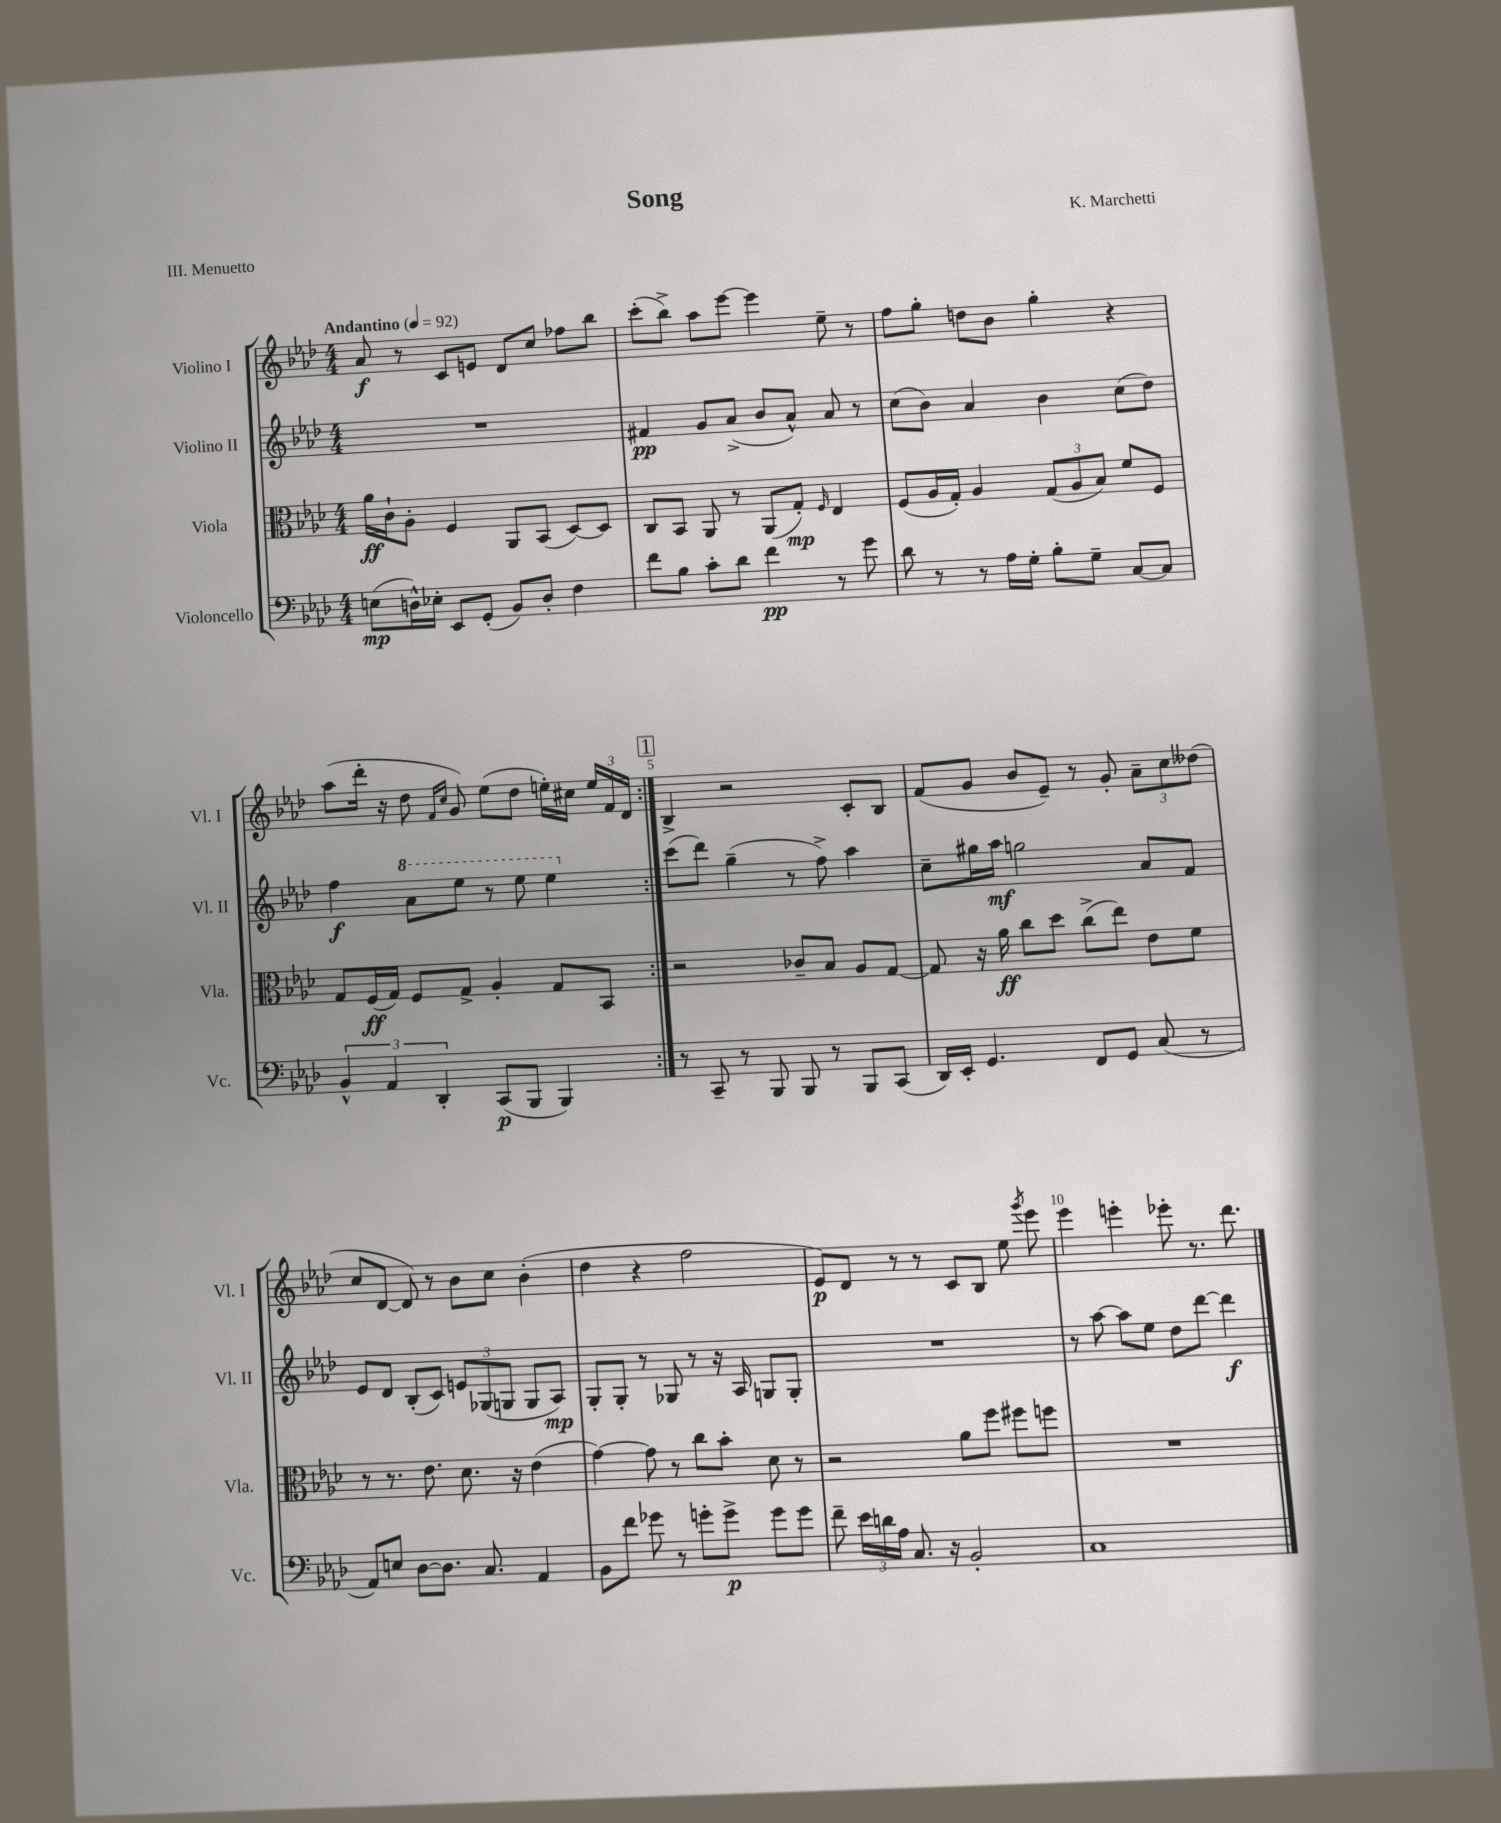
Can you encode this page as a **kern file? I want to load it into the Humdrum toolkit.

**kern	**dynam	**kern	**dynam	**kern	**dynam	**kern	**dynam
*part4	*part4	*part3	*part3	*part2	*part2	*part1	*part1
*staff4	*staff4	*staff3	*staff3	*staff2	*staff2	*staff1	*staff1
*I"Violoncello	*	*I"Viola	*	*I"Violino II	*	*I"Violino I	*
*I'Vc.	*	*I'Vla.	*	*I'Vl. II	*	*I'Vl. I	*
*clefF4	*	*clefC3	*	*clefG2	*	*clefG2	*
*k[b-e-a-d-]	*	*k[b-e-a-d-]	*	*k[b-e-a-d-]	*	*k[b-e-a-d-]	*
*M4/4	*	*M4/4	*	*M4/4	*	*M4/4	*
*MM92	*	*MM92	*	*MM92	*	*MM92	*
=1	=1	=1	=1	=1	=1	=1	=1
!	!	!	!	!	!	!LO:TX:a:B:t=Andantino	!
(8En\L	mp	16a-\LL	ff	1r	.	8a-/	f
.	.	16c`\J	.	.	.	.	.
16Dn^^\L)	.	8A-'\J	.	.	.	8r	.
16E-X'\JJ	.	.	.	.	.	.	.
8EE-/L	.	4F/	.	.	.	8c/L	.
(8GG'/J	.	.	.	.	.	8en/J	.
8BB-/L)	.	8AA-/L	.	.	.	8d-/L	.
8D'/J	.	(8BB-/J	.	.	.	8cc/J	.
4F\	.	[8D-/L)	.	.	.	8ff-X\L	.
.	.	8D-/J]	.	.	.	8bb-\J	.
=2	=2	=2	=2	=2	=2	=2	=2
8f\L	.	8C/L	.	4f#X/	pp	(8ccc'\L	.
8B-\J	.	8BB-/J	.	.	.	8bb-^\J)	.
8c'\L	.	8AA-/	.	8g/L	.	8aa-\L	.
8d-\J	.	8r	.	(8a-^/J	.	[8eee-\J	.
4f\	pp	(8AA-/L	.	8b-/L	.	4eee-\]	.
.	.	8G'/J)	mp	8a-^^/J)	.	.	.
.	.	16qqF/	.	.	.	.	.
8r	.	4E-/	.	8a-/	.	8ee-~\	.
8g\	.	.	.	8r	.	8r	.
=3	=3	=3	=3	=3	=3	=3	=3
8d-\	.	(8F/L	.	(8cc\L	.	8ff\L	.
8r	.	16A-/L	.	8b-\J)	.	8gg'\J	.
.	.	16G'/JJ)	.	.	.	.	.
8r	.	4A-/	.	4a-/	.	8ddn\L	.
16A-\LL	.	.	.	.	.	8b-\J	.
16G'\JJ	.	.	.	.	.	.	.
8B-'\L	.	(12G/L	.	4b-\	.	4gg'\	.
.	.	12A-/	.	.	.	.	.
8G~\J	.	.	.	.	.	.	.
.	.	12B-/J)	.	.	.	.	.
[8C/L	.	8f/L	.	(8cc\L	.	4r	.
8C/J]	.	8F/J	.	8dd-\J)	.	.	.
!!LO:LB:g=z
=4	=4	=4	=4	=4	=4	=4	=4
6BB-^^/	.	8G/L	.	4ff\	f	(8aa-\L	.
.	.	(16F/L	ff	.	.	16ddd-'\Jk	.
6AA-/	.	.	.	.	.	.	.
.	.	16G/JJ)	.	.	.	16r	.
*	*	*	*	*8va	*	*	*
.	.	8F/L	.	8aa-\L	.	8dd-\	.
6DD-'/	.	.	.	.	.	.	.
.	.	.	.	.	.	16qqf/LL	.
.	.	.	.	.	.	16qqcc/JJ	.
.	.	8G^/J	.	8eee-\J	.	8g/)	.
(8CC/L	p	4A-'/	.	8r	.	(8ee-\L	.
8BBB-/J	.	.	.	8eee-\	.	8dd-\J	.
4BBB-/)	.	8G/L	.	4eee-\	.	16een'\LL)	.
.	.	.	.	.	.	16cc#X\JJ	.
.	.	8BB-/J	.	.	.	24ee/LL	.
.	.	.	.	.	.	24f/	.
.	.	.	.	.	.	24d-/JJ	.
!!LO:REH:place=s1:t=1
=5:|!	=5:|!	=5:|!	=5:|!	=5:|!	=5:|!	=5:|!	=5:|!
*	*	*	*	*X8va	*	*	*
8r	.	2r	.	(8ccc\L	.	4B-^/	.
8CC~/	.	.	.	8ddd-\J)	.	.	.
8r	.	.	.	(4gg~\	.	2r	.
8BBB-/	.	.	.	.	.	.	.
8BBB-/	.	8c-X~/L	.	8r	.	.	.
8r	.	8B-/J	.	8ff^\)	.	.	.
8BBB-/L	.	8A-/L	.	4aa-\	.	8c'/L	.
(8CC/J	.	[8G/J	.	.	.	8B-/J	.
=6	=6	=6	=6	=6	=6	=6	=6
16DD-/LL)	.	8G/]	.	8cc~\L	.	(8f/L	.
16EE-'/JJ	.	.	.	.	.	.	.
4.GG/	.	16r	.	16gg#X\L	.	8g/J	.
.	.	16a-\	ff	16aa-\JJ	mf	.	.
.	.	8cc\L	.	2ggn\	.	8b-/L	.
.	.	8dd-\J	.	.	.	8e-~/J)	.
8FF/L	.	(8cc^\L	.	.	.	8r	.
8GG/J	.	8ee-\J)	.	.	.	8g'/	.
(8C/	.	8e-\L	.	8a-/L	.	12a-~\L	.
.	.	.	.	.	.	12cc\	.
8r	.	8f\J	.	8f/J	.	.	.
.	.	.	.	.	.	(12dd--X\J	.
!!LO:LB:g=z
=7	=7	=7	=7	=7	=7	=7	=7
8AA-/L)	.	8r	.	8e-/L	.	8cc/L	.
8En/J	.	8.r	.	8d-/J	.	[8d-/J	.
[8D-\L	.	.	.	(8B-'/L	.	8d-/])	.
.	.	8.e-\	.	.	.	.	.
8.D-\J]	.	.	.	8c/J)	.	8r	.
.	.	8.d-\	.	12en/L	.	8b-\L	.
8.C/	.	.	.	.	.	.	.
.	.	.	.	(12G-X/	.	.	.
.	.	.	.	.	.	8cc\J	.
.	.	.	.	12Gn/J	.	.	.
.	.	16r	.	.	.	.	.
4AA-/	.	(4e-\	.	8G/L	.	(4b-'\	.
.	.	.	.	8A-/J)	mp	.	.
=8	=8	=8	=8	=8	=8	=8	=8
8BB-\L	.	[4g\)	.	8G'/L	.	4dd-\	.
8f\J	.	.	.	8G'/J	.	.	.
8g-X\	.	8g\]	.	8r	.	4r	.
8r	.	8r	.	8G-X/	.	.	.
8gn'\L	.	8cc\L	.	8r	.	2ff\	.
8g^\J	p	8b-'\J	.	16r	.	.	.
.	.	.	.	16A-/	.	.	.
8g\L	.	8d-\	.	8Gn/L	.	.	.
8g\J	.	8r	.	8G'/J	.	.	.
=9	=9	=9	=9	=9	=9	=9	=9
8f~\	.	2r	.	1r	.	8e-/L)	p
24e-\LL	.	.	.	.	.	8d-/J	.
24dn\	.	.	.	.	.	.	.
24A-\JJ	.	.	.	.	.	.	.
8.C/	.	.	.	.	.	8r	.
.	.	.	.	.	.	8r	.
16r	.	.	.	.	.	.	.
2BB-'/	.	8a-\L	.	.	.	8c/L	.
.	.	8ff\J	.	.	.	8B-/J	.
.	.	8ff#X\L	.	.	.	8ee-\	.
.	.	.	.	.	.	8qggg/	.
.	.	8ffn\J	.	.	.	8eee-\	.
=10	=10	=10	=10	=10	=10	=10	=10
1C	.	1r	.	8r	.	4eee-\	.
.	.	.	.	[8aa-\	.	.	.
.	.	.	.	8aa-\L]	.	4eeen'\	.
.	.	.	.	8ee-\J	.	.	.
.	.	.	.	8dd-\L	.	8eee-X'\	.
.	.	.	.	[8ddd-\J	.	8.r	.
.	.	.	.	4ddd-\]	f	.	.
.	.	.	.	.	.	8.ddd-\	.
==	==	==	==	==	==	==	==
*-	*-	*-	*-	*-	*-	*-	*-
